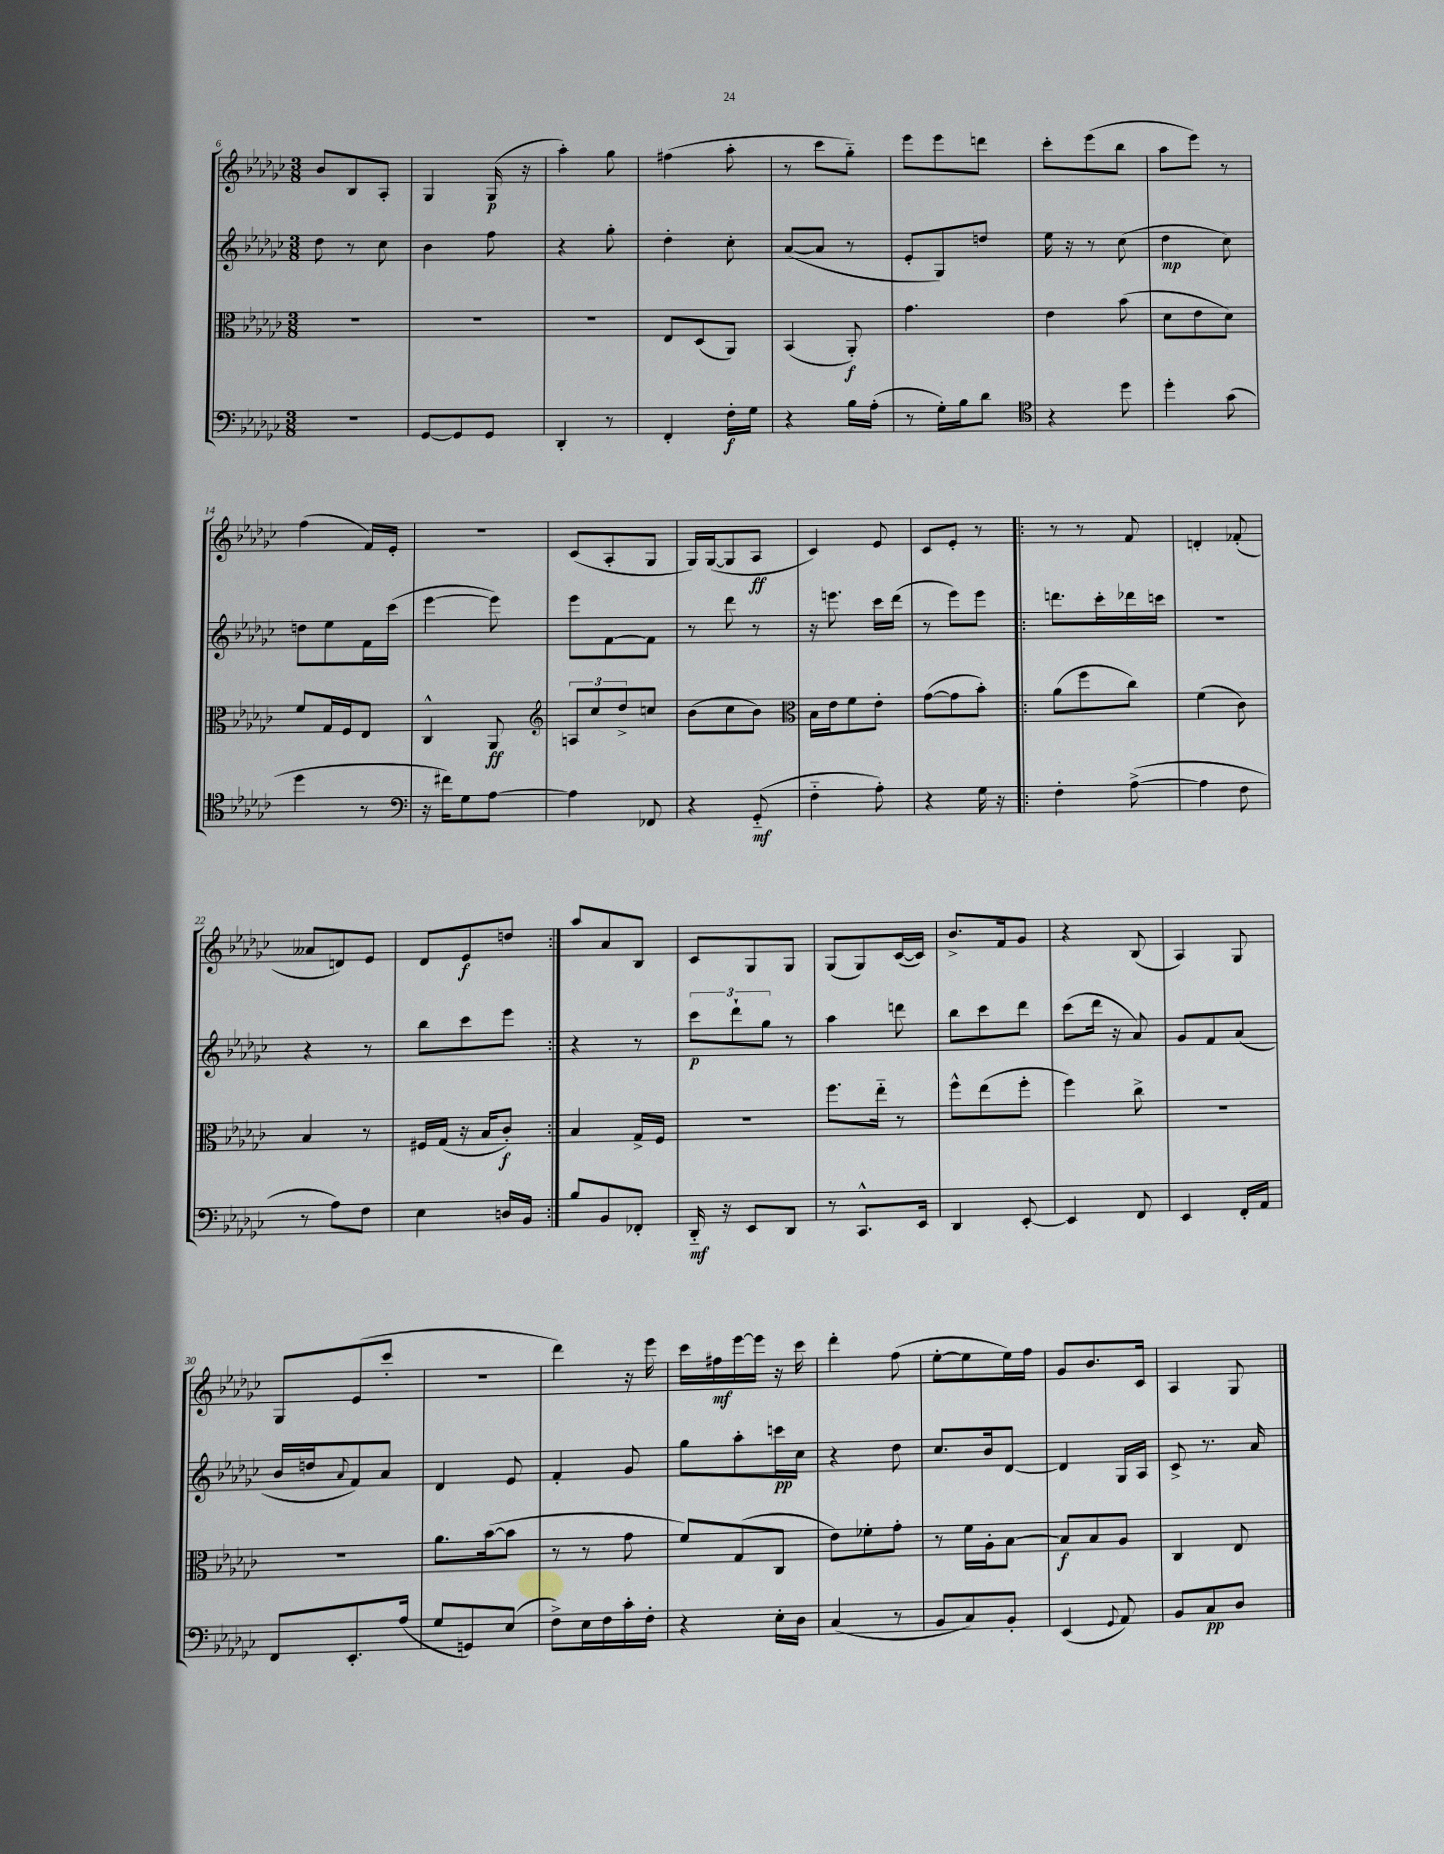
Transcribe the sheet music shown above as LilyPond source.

<<
\new StaffGroup <<
\new Staff = "s0" {
    \clef treble \key ges \major \numericTimeSignature \time 3/8
    bes'8 bes8 aes8-. |
    ges4 ges16\p( r16 |
    aes''4-.) ges''8 |
    fis''4( aes''8-. |
    r8 ces'''8 ges''8-_) |
    ees'''8 ees'''8 d'''8 |
    ces'''8-. ees'''8( bes''8 |
    aes''8 ees'''8) r8 |
    f''4( f'16) ees'16-. |
    R4. |
    ces'8( aes8-. ges8 |
    ges16) ges16~( ges8 aes8\ff |
    ces'4) ees'8 |
    ces'8 ees'8-. r8 |
    \repeat volta 2 { r8 r8 f'8 |
    d'4-. fes'8-.( |
    aeses'8 d'8) ees'8 |
    des'8 ees'8\f d''8 | }
    aes''8 aes'8 bes8 |
    ces'8 ges8 ges8 |
    ges8( ges8) ces'16~( ces'16) |
    bes'8.-> f'16 ges'8 |
    r4 bes8( |
    aes4) ges8 |
    ges8 ees'8( ces'''8-. |
    R4. |
    des'''4) r16 ees'''16 |
    ces'''16 fis''16\mf ees'''16~ ees'''16 r16 ces'''16 |
    des'''4-. f''8( |
    ees''8~-. ees''8 ees''16) f''16 |
    ges'8 bes'8. ces'16 |
    aes4 ges8 \bar "|." |
}
\new Staff = "s1" {
    \clef treble \key ges \major \numericTimeSignature \time 3/8
    des''8 r8 ces''8 |
    bes'4 f''8 |
    r4 ges''8-. |
    des''4-. ces''8-. |
    aes'8~( aes'8 r8 |
    ees'8-. ges8) d''8 |
    ees''16 r16 r8 ces''8( |
    des''4\mp ces''8) |
    d''8 ees''8 f'16 ces'''16( |
    ees'''4~ ees'''8) |
    ees'''8 f'8~ f'8 |
    r8 des'''8 r8 |
    r16 e'''8. ces'''16 des'''16( |
    r8 ees'''8) ees'''8 |
    \repeat volta 2 { d'''8. ces'''16-. des'''16 c'''16 |
    R4. |
    r4 r8 |
    bes''8 ces'''8 ees'''8 | }
    r4 r8 |
    \tuplet 3/2 { ces'''8\p des'''8-! ges''8 } r8 |
    aes''4 d'''8 |
    bes''8 ces'''8 des'''8 |
    ces'''8( des'''16 r16 aes'8) |
    ges'8 f'8 aes'8( |
    bes'16 d''16 \appoggiatura { aes'8 } f'8) aes'8 |
    des'4 ees'8 |
    f'4-. ges'8 |
    ges''8 aes''8-. c'''16\pp ces''16 |
    r4 des''8 |
    ces''8. bes'16 des'8~ |
    des'4 ges16 aes16 |
    ces'8-> r8. aes'16 \bar "|." |
}
\new Staff = "s2" {
    \clef alto \key ges \major \numericTimeSignature \time 3/8
    R4. |
    R4. |
    R4. |
    ees8 des8( aes,8) |
    bes,4( aes,8-.\f) |
    ges'4. |
    ees'4 bes'8( |
    des'8 ees'8 des'8) |
    f'8 ges16 f16 ees8 |
    ces4-^ aes,8\ff |
    \clef treble \tuplet 3/2 { a8 ces''8 des''8-> } c''8 |
    bes'8( ces''8 bes'8) |
    \clef alto bes16 ees'16 f'8 ees'8-. |
    ges'8~( ges'8 bes'8-.) |
    \repeat volta 2 { aes'8( f''8 ces''8) |
    f'4( ces'8) |
    bes4 r8 |
    fis16 ges16( r16 bes16 ces'8-.\f) | }
    bes4 ges16-> f16 |
    R4. |
    f''8. ees''16-_ r8 |
    f''8-^ ees''8( f''8-. |
    f''4) ces''8-> |
    R4. |
    R4. |
    aes'8. bes'16~( bes'8 |
    r8 r8 ges'8 |
    f'8) ges8( ces8 |
    ees'8) fes'8-. ges'8-. |
    r8 f'16 aes16-. bes8~ |
    bes8\f bes8 aes8 |
    ces4 ees8 \bar "|." |
}
\new Staff = "s3" {
    \clef bass \key ges \major \numericTimeSignature \time 3/8
    R4. |
    ges,8~ ges,8 ges,8 |
    des,4-. r8 |
    f,4-. f16-.\f ges16 |
    r4 bes16 aes16-.( |
    r8 ges16-.) bes16 des'8 |
    \clef tenor r4 des''8 |
    des''4-. ges'8( |
    des''4 r8 |
    \clef bass r16 fis'16) ges8 aes8~ |
    aes4 fes,8 |
    r4 ges,8-_\mf( |
    f4-_ aes8-.) |
    r4 ges16 r16 |
    \repeat volta 2 { f4-. aes8~->( |
    aes4 f8 |
    r8 aes8) f8 |
    ees4 d16 bes,16 | }
    bes8 bes,8 fes,8-. |
    des,16-_\mf r16 ees,8 des,8 |
    r8 ces,8.-^ ees,16 |
    des,4 ees,8~-. |
    ees,4 f,8 |
    ees,4 f,16-. aes,16 |
    f,8 ees,8.-. aes16( |
    ges8 g,8) ees8( |
    f8->) ees16 f16 ces'16-. f16-. |
    r4 ees16-. des16 |
    ces4( r8 |
    bes,8 ces8) bes,8-. |
    ees,4( \appoggiatura { ges,8 } aes,8) |
    bes,8 ces8\pp des8 \bar "|." |
}
>>
>>
\layout { \context { \Score currentBarNumber = #6 } }
